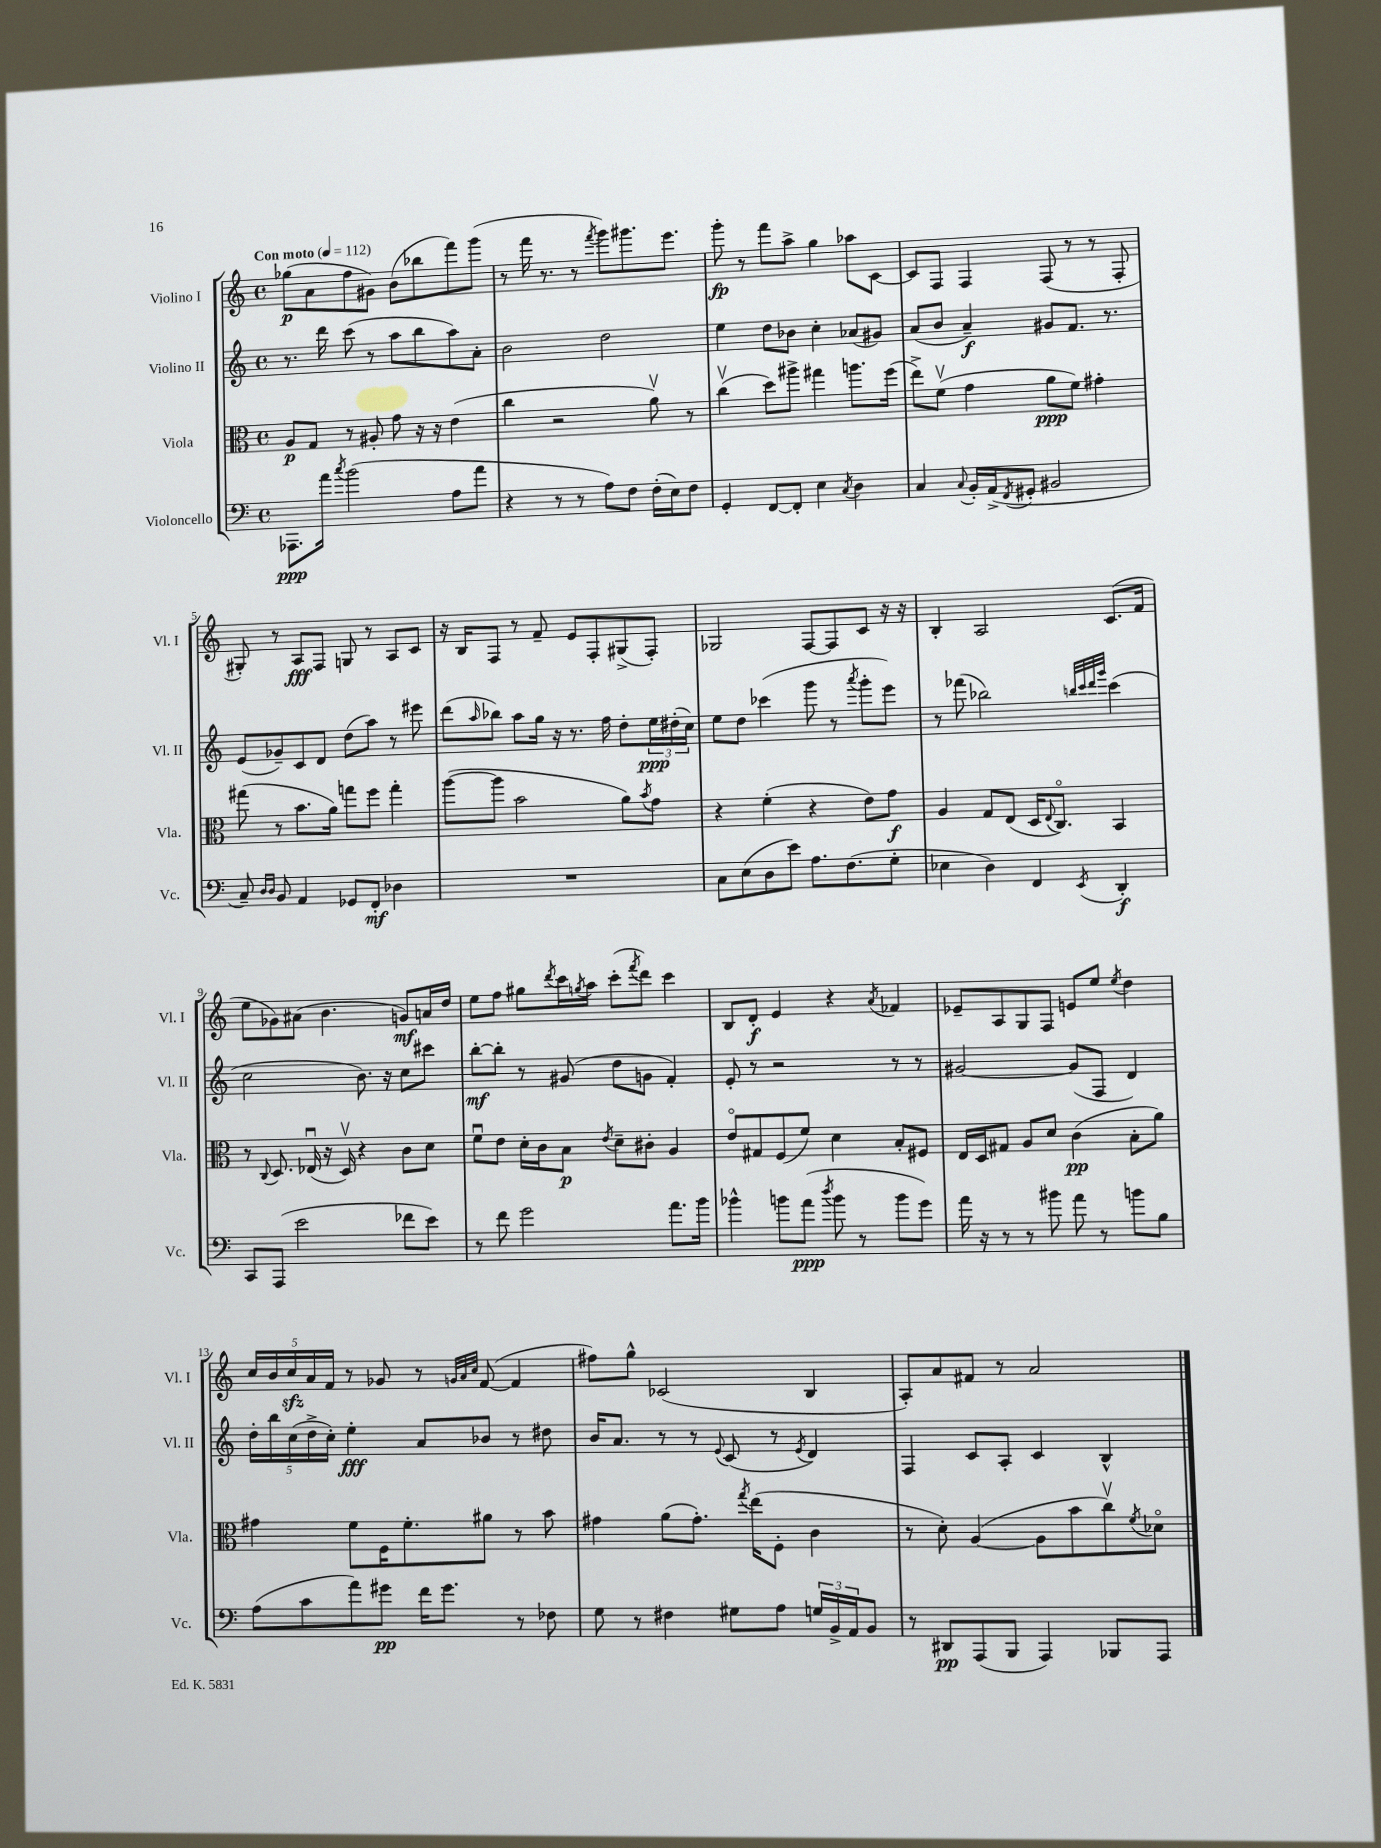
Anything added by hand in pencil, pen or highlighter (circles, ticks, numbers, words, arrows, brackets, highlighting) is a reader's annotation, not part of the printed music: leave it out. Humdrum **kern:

**kern	**dynam	**kern	**dynam	**kern	**dynam	**kern	**dynam
*part4	*part4	*part3	*part3	*part2	*part2	*part1	*part1
*staff4	*staff4	*staff3	*staff3	*staff2	*staff2	*staff1	*staff1
*I"Violoncello	*	*I"Viola	*	*I"Violino II	*	*I"Violino I	*
*I'Vc.	*	*I'Vla.	*	*I'Vl. II	*	*I'Vl. I	*
*clefF4	*	*clefC3	*	*clefG2	*	*clefG2	*
*k[]	*	*k[]	*	*k[]	*	*k[]	*
*M4/4	*	*M4/4	*	*M4/4	*	*M4/4	*
*met(c)	*	*met(c)	*	*met(c)	*	*met(c)	*
*MM112	*	*MM112	*	*MM112	*	*MM112	*
=1	=1	=1	=1	=1	=1	=1	=1
!	!	!	!	!	!	!LO:TX:a:B:t=Con moto	!
8.AAA-X\L	ppp	8A/L	p	8.r	.	(8gg-X\L	p
.	.	8G/J	.	.	.	8a\	.
16a\Jk	.	.	.	16ddd\	.	.	.
8qcc/	.	.	.	.	.	.	.
(2b\	.	8r	.	(8ccc\	.	8ff\	.
.	.	8A#X'/	.	8r	.	8g#X\J)	.
.	.	8g\	.	8aa\L	.	(8b\L	.
.	.	16r	.	8bb\	.	8bb-X\	.
.	.	16r	.	.	.	.	.
8A\L	.	(4e\	.	8aa\)	.	8fff\)	.
8a\J	.	.	.	8a'\J	.	(8ggg\J	.
=2	=2	=2	=2	=2	=2	=2	=2
4r	.	4cc\	.	2b\	.	8r	.
.	.	.	.	.	.	16fff\	.
.	.	.	.	.	.	8.r	.
8r	.	2r	.	.	.	.	.
8r	.	.	.	.	.	8r	.
.	.	.	.	.	.	8qfff/	.
8A\L)	.	.	.	2dd\	.	8ggg\L)	.
8F\J	.	.	.	.	.	8.ggg#X\	.
(16F'\LL	.	8av\)	.	.	.	.	.
16E\J)	.	.	.	.	.	8.eee\J	.
8F\J	.	8r	.	.	.	.	.
=3	=3	=3	=3	=3	=3	=3	=3
4GG'/	.	(4ccv\	.	4ee\	.	8ggg'\	fp
.	.	.	.	.	.	8r	.
[8FF/L	.	8dd\L)	.	8dd\L	.	8fff\L	.
8FF'/J]	.	8aa#X^\J	.	8b-X\J	.	8aa^\J	.
4E\	.	4gg#X\	.	4cc'\	.	4gg\	.
8qC/	.	.	.	.	.	.	.
4D\	.	8.aan\L	.	(8a-X/L	.	8aa-X\L	.
.	.	.	.	8g#X/J)	.	[8c\J	.
.	.	(16ff\Jk	.	.	.	.	.
=4	=4	=4	=4	=4	=4	=4	=4
4C/	.	8ee^\L)	.	(8a/L	.	8c/L]	.
.	.	(8fv\J	.	8b/J	.	8F/J	.
8qqC/	.	.	.	.	.	.	.
16BB'/LL	.	4g\	.	4a~/)	f	4F/	.
(16AA^/J	.	.	.	.	.	.	.
8qFF/	.	.	.	.	.	.	.
8GG#X'/J	.	.	.	.	.	.	.
2BB#X/	.	8a\L	ppp	8g#X/L	.	(8F/	.
.	.	8f\J)	.	8.f/J	.	8r	.
.	.	4g#X'\	.	.	.	8r	.
.	.	.	.	8.r	.	.	.
.	.	.	.	.	.	8F'/	.
!!LO:LB:g=z
=5	=5	=5	=5	=5	=5	=5	=5
8C~/)	.	(8gg#X\	.	(8e/L	.	8G#X'/)	.
16qqD/LL	.	.	.	.	.	.	.
16qqD/JJ	.	.	.	.	.	.	.
8BB/	.	8r	.	8g-X~/)	.	8r	.
4AA/	.	8.b\L	.	8c/	.	8A/L	fff
.	.	.	.	8d/J	.	8F/J	.
.	.	16a\Jk)	.	.	.	.	.
8GG-X/L	.	8ggn\L	.	(8dd\L	.	8Gn/	.
8FF'/J	mf	8ff\J	.	8aa\J)	.	8r	.
4D-X\	.	4gg'\	.	8r	.	8A/L	.
.	.	.	.	8eee#X\	.	8c/J	.
=6	=6	=6	=6	=6	=6	=6	=6
1r	.	([8aa\L	.	(8ddd\L	.	16r	.
.	.	.	.	.	.	16B/KL	.
.	.	.	.	16qqaa/	.	.	.
.	.	8aa\J]	.	8bb-X\J)	.	8F/J	.
.	.	2b\	.	8aa\L	.	8r	.
.	.	.	.	16gg\Jk	.	8f~/	.
.	.	.	.	16r	.	.	.
.	.	.	.	8.r	.	8e/L	.
.	.	.	.	.	.	8F'/	.
.	.	.	.	16ff\	.	.	.
.	.	8a\L)	.	8dd'\L	.	(8G#X^/	.
.	.	8qb/	.	.	.	.	.
.	.	8g\J	.	24ee\L	ppp	8F'/J)	.
.	.	.	.	(24dd#X'\	.	.	.
.	.	.	.	24cc\JJ)	.	.	.
=7	=7	=7	=7	=7	=7	=7	=7
8C\L	.	4r	.	8ee\L	.	2G-X/	.
(8E\	.	.	.	8dd\J	.	.	.
8D\	.	(4f'\	.	(4ccc-X\	.	.	.
8e\J)	.	.	.	.	.	.	.
8.A\L	.	4r	.	8ggg\	.	[8F/L	.
.	.	.	.	8r	.	8F/]	.
(8.F\	.	.	.	.	.	.	.
.	.	.	.	8qaaa/	.	.	.
.	.	8e\L)	.	8ggg'\L	.	8c/J	.
8G'\J	.	8g\J	f	8eee\J)	.	16r	.
.	.	.	.	.	.	16r	.
=8	=8	=8	=8	=8	=8	=8	=8
4E-X\	.	4A/	.	8r	.	4B'/	.
.	.	.	.	(8fff-X\	.	.	.
4D\)	.	8G/L	.	2bb-X\)	.	2A/	.
.	.	(8E/J	.	.	.	.	.
4FF/	.	16D/KL	.	.	.	.	.
.	.	8qqE/	.	.	.	.	.
.	.	8.C/J)	.	.	.	.	.
.	.	.	.	32qqbbn/LLL	.	.	.
.	.	.	.	32qqccc/	.	.	.
.	.	.	.	32qqddd/	.	.	.
8qEE/	.	.	.	32qqggg/JJJ	.	.	.
4DD'/	f	4BB/	.	(4ccc\	.	(8.c/L	.
.	.	.	.	.	.	16f/Jk	.
!!LO:LB:g=z
=9	=9	=9	=9	=9	=9	=9	=9
8CC/L	.	8r	.	2cc\	.	8ee\L	.
.	.	8qqC/	.	.	.	.	.
(8AAA/J	.	8.D/	.	.	.	8g-X\)	.
2e\	.	.	.	.	.	(8a#X\J	.
.	.	(16E-Xu/	.	.	.	.	.
.	.	16r	.	.	.	4.b\	.
.	.	16Dv/)	.	.	.	.	.
.	.	4r	.	8.b\)	.	.	.
.	.	.	.	16r	.	.	.
8f-X\L	.	8c\L	.	8cc\L	.	8gn/L)	mf
8e\J)	.	8d\J	.	8ccc#X\J	.	16an/L	.
.	.	.	.	.	.	16dd/JJ	.
=10	=10	=10	=10	=10	=10	=10	=10
8r	.	8fu\L	.	[8bb'\L	mf	8ee\L	.
8f\	.	8e\J	.	8bb'\J]	.	8ff\J	.
2g\	.	16d'\LL	.	8r	.	8gg#X\L	.
.	.	16c\J	.	.	.	.	.
.	.	.	.	.	.	8qddd/	.
.	.	8B\J	p	(8g#X/	.	16ccc\L	.
.	.	.	.	.	.	8qggn/	.
.	.	.	.	.	.	16aa\JJ	.
.	.	8qe/	.	.	.	.	.
.	.	8d~\L	.	8dd\L	.	(8ccc'\L	.
.	.	.	.	.	.	8qfff/	.
.	.	8c#X'\J	.	8gn\J	.	8ddd\J)	.
8.a\L	.	4A/	.	4f'/)	.	4ccc\	.
16b\Jk	.	.	.	.	.	.	.
=11	=11	=11	=11	=11	=11	=11	=11
4b-X^^\	.	8e/L	.	8e'/	.	8B/L	.
.	.	8G#X/	.	8r	.	8d'/J	f
8bn\L	.	(8F/	.	2r	.	4e/	.
(8a\J	ppp	8f/J)	.	.	.	.	.
8qdd/	.	.	.	.	.	.	.
8b\	.	4d\	.	.	.	4r	.
8r	.	.	.	.	.	.	.
.	.	.	.	.	.	8qa/	.
8b\L	.	8B'/L	.	8r	.	4f-X/	.
8g\J)	.	8F#X/J	.	8r	.	.	.
=12	=12	=12	=12	=12	=12	=12	=12
16a\	.	16E/LL	.	[2g#X/	.	8e-X~/L	.
16r	.	16D/J	.	.	.	.	.
8r	.	8G#X/J	.	.	.	8A/	.
8r	.	8A/L	.	.	.	8G/	.
8b#X\	.	8d/J	.	.	.	8F/J	.
8a\	.	(4c\	pp	(8g#/L]	.	8en/L	.
8r	.	.	.	8F/J	.	8ee/J	.
.	.	.	.	.	.	8qee/	.
8bn\L	.	8B'\L	.	4d/)	.	4dd\	.
8B\J	.	8a\J)	.	.	.	.	.
!!LO:LB:g=z
=13	=13	=13	=13	=13	=13	=13	=13
(8A\L	.	4g#X\	.	20dd'\LL	.	20cc/LL	.
.	.	.	.	20bb\	.	20b/	.
.	.	.	.	(20cc\	.	20cczz/	.
8c\	.	.	.	.	.	.	.
.	.	.	.	20dd^\	.	20a/	.
.	.	.	.	20cc'\JJ)	.	20f/JJ	.
8a\)	.	8f\L	.	4ee'\	fff	8r	.
8g#X\J	pp	16F\K	.	.	.	8g-X/	.
.	.	8.f'\	.	.	.	.	.
16f\KL	.	.	.	8a/L	.	8r	.
8.g#\J	.	.	.	.	.	.	.
.	.	.	.	.	.	32qqgn/LLL	.
.	.	.	.	.	.	32qqa/	.
.	.	.	.	.	.	32qqcc/JJJ	.
.	.	8a#X\J	.	8b-X/J	.	([8f/	.
8r	.	8r	.	8r	.	4f/]	.
8F-X\	.	8b\	.	8dd#X\	.	.	.
=14	=14	=14	=14	=14	=14	=14	=14
8G\	.	4g#X\	.	16b/KL	.	8ff#X\L)	.
.	.	.	.	8.a/J	.	.	.
8r	.	.	.	.	.	8gg^^\J	.
4F#X\	.	(8a\L	.	8r	.	(2c-X/	.
.	.	8.g#'\J)	.	8r	.	.	.
.	.	.	.	8qqe/	.	.	.
8G#X\L	.	.	.	(8c/	.	.	.
.	.	8qgg/	.	.	.	.	.
.	.	(16ee\KL	.	.	.	.	.
8A\J	.	8F'\J	.	8r	.	.	.
.	.	.	.	8qe/	.	.	.
24Gn/LL	.	4c\	.	4d/)	.	4B/	.
24BB^/	.	.	.	.	.	.	.
24AA/J	.	.	.	.	.	.	.
8BB/J	.	.	.	.	.	.	.
=15	=15	=15	=15	=15	=15	=15	=15
8r	.	8r	.	4F/	.	8A'/L)	.
8DD#X/L	pp	8d'\)	.	.	.	8a/	.
(8AAA/	.	([4A/	.	8c/L	.	8f#X/J	.
8BBB/J	.	.	.	8A'/J	.	8r	.
4AAA/)	.	8A\L]	.	4c/	.	2a/	.
.	.	8b\	.	.	.	.	.
8BBB-X/L	.	8ccv\)	.	4B^^/	.	.	.
.	.	8qf/	.	.	.	.	.
8AAA/J	.	8d-X\J	.	.	.	.	.
==	==	==	==	==	==	==	==
*-	*-	*-	*-	*-	*-	*-	*-
